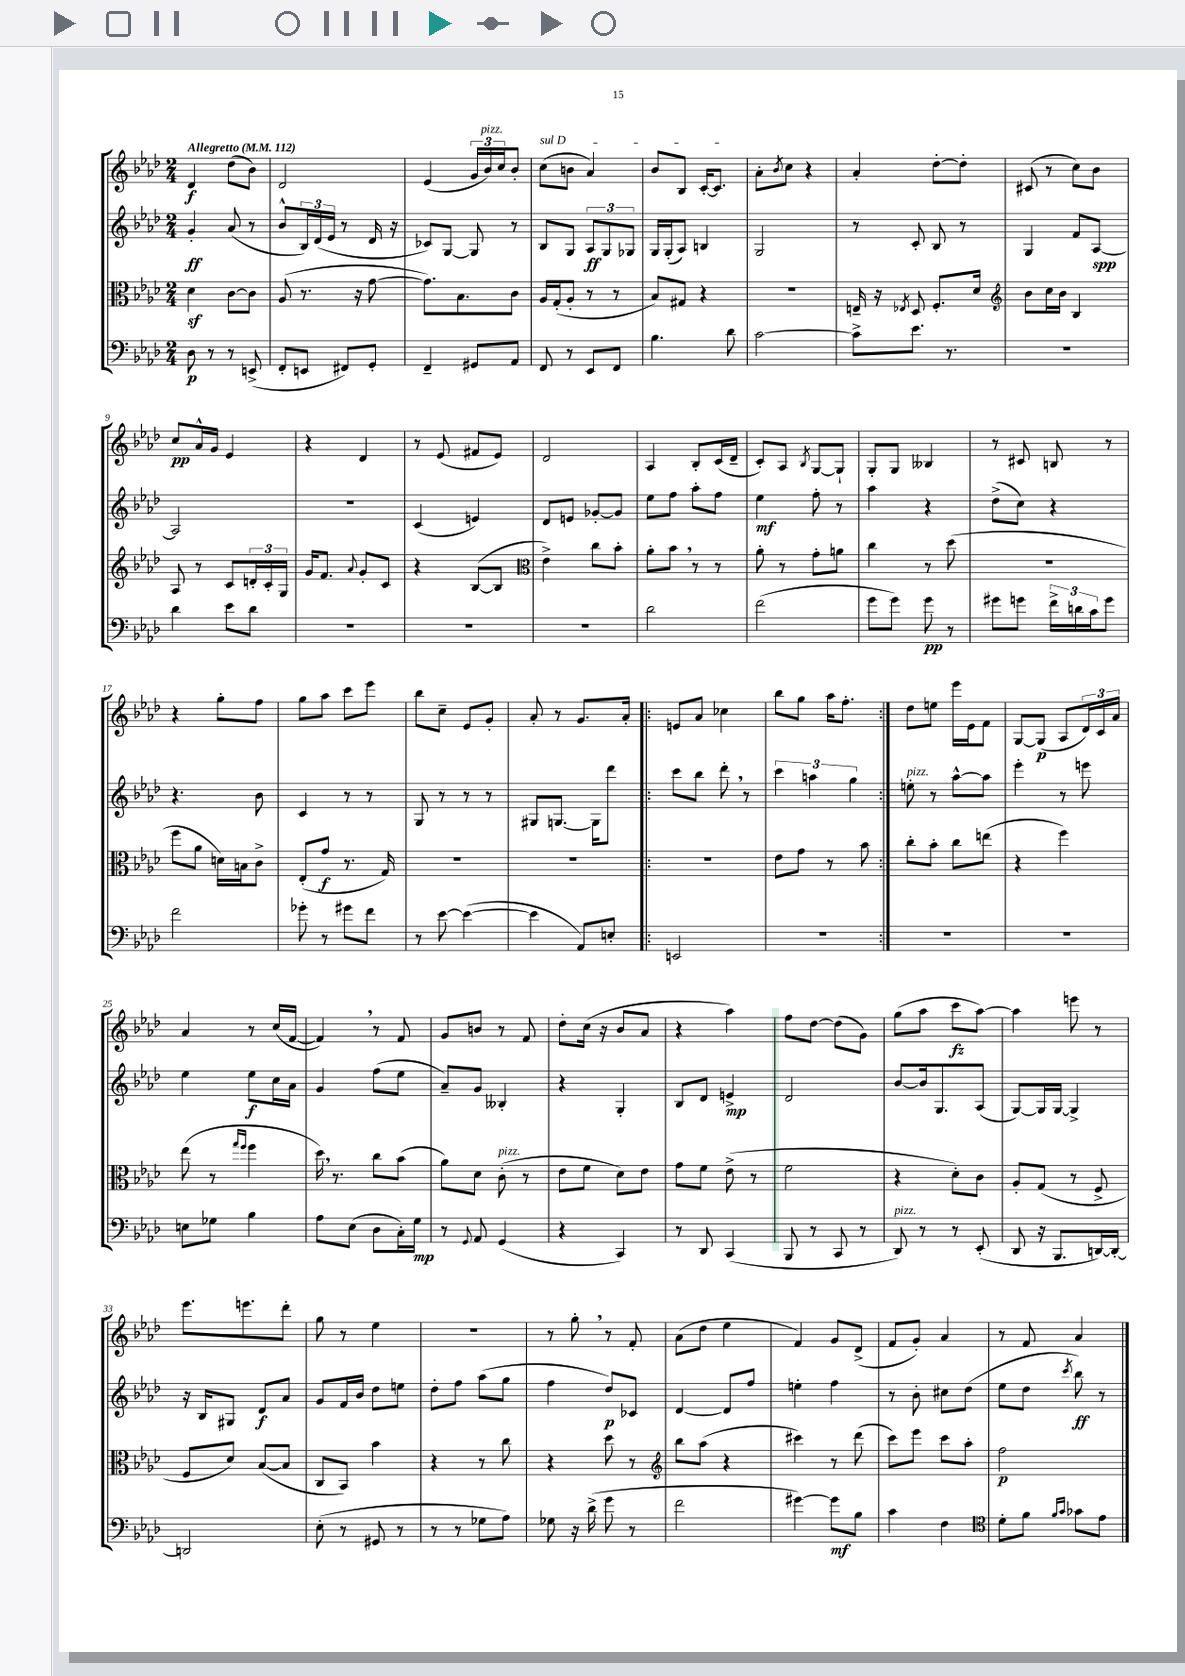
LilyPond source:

<<
\new StaffGroup <<
\new Staff = "s0" {
    \clef treble \key aes \major \numericTimeSignature \time 2/4 \tempo "Allegretto" 4 = 112
    des'4\f des''8( bes'8) |
    des'2 |
    ees'4( \tuplet 3/2 { g'16 bes'16^\markup { \italic "pizz." }) c''16 } bes'8-. |
    \once \override TextSpanner.bound-details.left.text = \markup { \italic "sul D" } c''8\startTextSpan( b'8 aes'4) |
    bes'8 bes8 c'16~-. c'8.\stopTextSpan |
    aes'8-. \acciaccatura { bes'8 } c''8 r4 |
    aes'4-. des''8~-. des''8-. |
    cis'8( r8 c''8) bes'8 |
    c''8\pp aes'16-^ g'16 ees'4 |
    r4 des'4 |
    r8 ees'8( fis'8 ees'8) |
    des'2 |
    aes4 bes8-. c'16( des'16-- |
    c'8-.) aes8 \acciaccatura { bes8 } g8~ g8-! |
    g8-. g8 beses4 |
    r8 cis'8 b8 r8 |
    r4 g''8-. f''8 |
    g''8 aes''8 c'''8 ees'''8 |
    bes''8 c''8-- ees'8 g'8-. |
    aes'8-. r8 g'8. aes'16-. |
    \repeat volta 2 { e'8 aes'8 ces''4 |
    bes''8 g''8 aes''16 f''8.-. | }
    des''8 e''8 ees'''16 ees'16 f'8 |
    g8~ g8\p( aes8 \tuplet 3/2 { des'16) c'16 aes'16 } |
    aes'4 r8 c''16( f'16~ |
    f'4) \breathe r8 f'8 |
    g'8 b'8 r8 f'8 |
    des''8-. c''16( r16 bes'8 aes'8 |
    r4 aes''4) |
    f''8 des''8~ des''8( g'8) |
    g''8( aes''8 c'''8\fz aes''8~) |
    aes''4 e'''8 r8 |
    ees'''8. e'''8. des'''8-. |
    g''8 r8 ees''4 |
    R2 |
    r8 g''8-. \breathe r8 f'8-. |
    aes'8( des''8 ees''4 |
    f'4) g'8 des'8->( |
    f'8 g'8-.) aes'4 |
    r8 f'8 aes'4 \bar "|." |
}
\new Staff = "s1" {
    \clef treble \key aes \major \numericTimeSignature \time 2/4
    g'4-.\ff aes'8( r8 |
    bes'8-^ \tuplet 3/2 { bes16) des'16( ees'16 } r8 des'16 r16 |
    ces'8) g8~ g8 r8 |
    bes8 g8 \tuplet 3/2 { aes8\ff g8 ges8 } |
    g16 g16-.( aes8) b4 |
    g2 |
    r8 c'8-. bes8 r8 |
    g4 f'8 aes8~\spp |
    aes2 |
    R2 |
    c'4( e'4) |
    des'8 e'8 ges'8~-. ges'8 |
    ees''8 f''8 aes''8-. f''8 |
    ees''4\mf f''8-. r8 |
    aes''4 r4 |
    des''8->( c''8) r4 |
    r4. bes'8 |
    c'4 r8 r8 |
    g8 r8 r8 r8 |
    gis8 g8.~ g16 des'''8 |
    \repeat volta 2 { c'''8 bes''8 des'''8-. \breathe r8 |
    \tuplet 3/2 { c'''4 a''4 g''4 } | }
    e''8-.^\markup { \italic "pizz." } r8 aes''8~-^ aes''8 |
    ees'''4-. r8 e'''8 |
    ees''4 ees''8\f c''16 aes'16 |
    g'4 f''8( ees''8 |
    aes'8--) g'8 beses4-. |
    r4 g4-. |
    bes8 des'8 e'4->\mp |
    des'2 |
    bes'8~ bes'16 g8. aes8( |
    g8~) g16 g16~ g4-> |
    r16 bes16 gis8 des'8\f aes'8 |
    g'8 f'16 bes'16 des''8 e''8 |
    des''8-. f''8 aes''8( g''8 |
    f''4 des''8\p) ces'8 |
    des'4~ des'8 f''8 |
    e''4-. f''4 |
    r8 bes'8-. cis''8 des''8( |
    ees''8 des''8 \acciaccatura { c'''8 } bes''8\ff) r8 \bar "|." |
}
\new Staff = "s2" {
    \clef alto \key aes \major \numericTimeSignature \time 2/4
    des'4\sf c'8~ c'8 |
    aes8( r8. r16 g'8~ |
    g'8.) bes8. c'8 |
    aes16 g16-.( aes8-. r8 r8 |
    bes8) gis8 r4 |
    R2 |
    e16-- r16 \acciaccatura { ees8 } des8 f8.-. des'16 |
    \clef treble bes'8 c''16 bes'16 bes4 |
    aes8 r8 c'8 \tuplet 3/2 { d'16-. c'16-. g16 } |
    g'16 f'8. \appoggiatura { aes'8 } g'8-. c'8 |
    r4 bes8~( bes8 |
    \clef alto ees'4->) c''8 bes'8-. |
    aes'8-. bes'8 \breathe r8 r8 |
    aes'8-. r8 g'8-. a'8 |
    c''4 r8 des''8( |
    r2 |
    f''8 aes'8 d'16) b16 c'8-> |
    ees8-.( g'8\f r8. g16) |
    R2 |
    R2 |
    \repeat volta 2 { R2 |
    ees'8 g'8 r8 bes'8 | }
    c''8-. bes'8-. c''8 e''8( |
    r4 f''4) |
    ees''8( r8 \grace { g''16 f''16 } f''4 |
    des''16) \breathe r8. c''8 bes'8( |
    aes'8) des'8 c'8-.^\markup { \italic "pizz." }( r8 |
    ees'8 f'8 des'8) ees'8 |
    g'8 f'8 ees'8->( r8 |
    f'2 |
    r4 des'8-.) c'8 |
    aes8-. g8( r8 f8-> |
    f8 des'8) bes8~( bes8 |
    c8 bes,8) bes'4 |
    r4 r8 c''8 |
    r4 des''8 r8 |
    \clef treble bes''8 aes''8( r4 |
    cis'''4) r8 des'''8( |
    c'''8) ees'''8 c'''8 aes''8-. |
    f''2\p \bar "|." |
}
\new Staff = "s3" {
    \clef bass \key aes \major \numericTimeSignature \time 2/4
    des8\p r8 r8 e,8->( |
    f,8-. e,8 fis,8) g,8-. |
    f,4-- gis,8 aes,8 |
    f,8 r8 ees,8 f,8 |
    bes4. des'8 |
    c'2~ |
    c'8-> ees'8. r8. |
    r2 |
    des'4 ees'8 des'8 |
    R2 |
    R2 |
    R2 |
    des'2 |
    f'2( |
    g'8 g'8) g'8\pp r8 |
    gis'8 g'8 \tuplet 3/2 { f'16-> d'16 c'16 } g'8 |
    f'2 |
    ges'8-. r8 gis'8 f'8 |
    r8 ees'8~ ees'4~( |
    ees'4 aes,8) e8-. |
    \repeat volta 2 { e,2 |
    R2 | }
    R2 |
    R2 |
    e8 ges8 bes4 |
    aes8 ees8( des8 c16-.) g16\mp |
    r8 \appoggiatura { g,8 } aes,8 g,4( |
    r4 c,4) |
    r8 des,8 c,4( |
    bes,,8 r8 c,8 r8 |
    des,8^\markup { \italic "pizz." }) r8 r8 ees,8-.( |
    des,8 r16 bes,,8. d,16~) d,16~-. |
    d,2 |
    ees8-.( r8 gis,8 r8 |
    r8 r8 ges8 aes8) |
    ges8 r16 des'16->( g'8 r8 |
    f'2 |
    gis'4~) gis'8\mf bes8 |
    c'4 f4 |
    \clef tenor des'8-. f'8 \grace { f'16 g'16 } ges'8 ees'8 \bar "|." |
}
>>
>>
